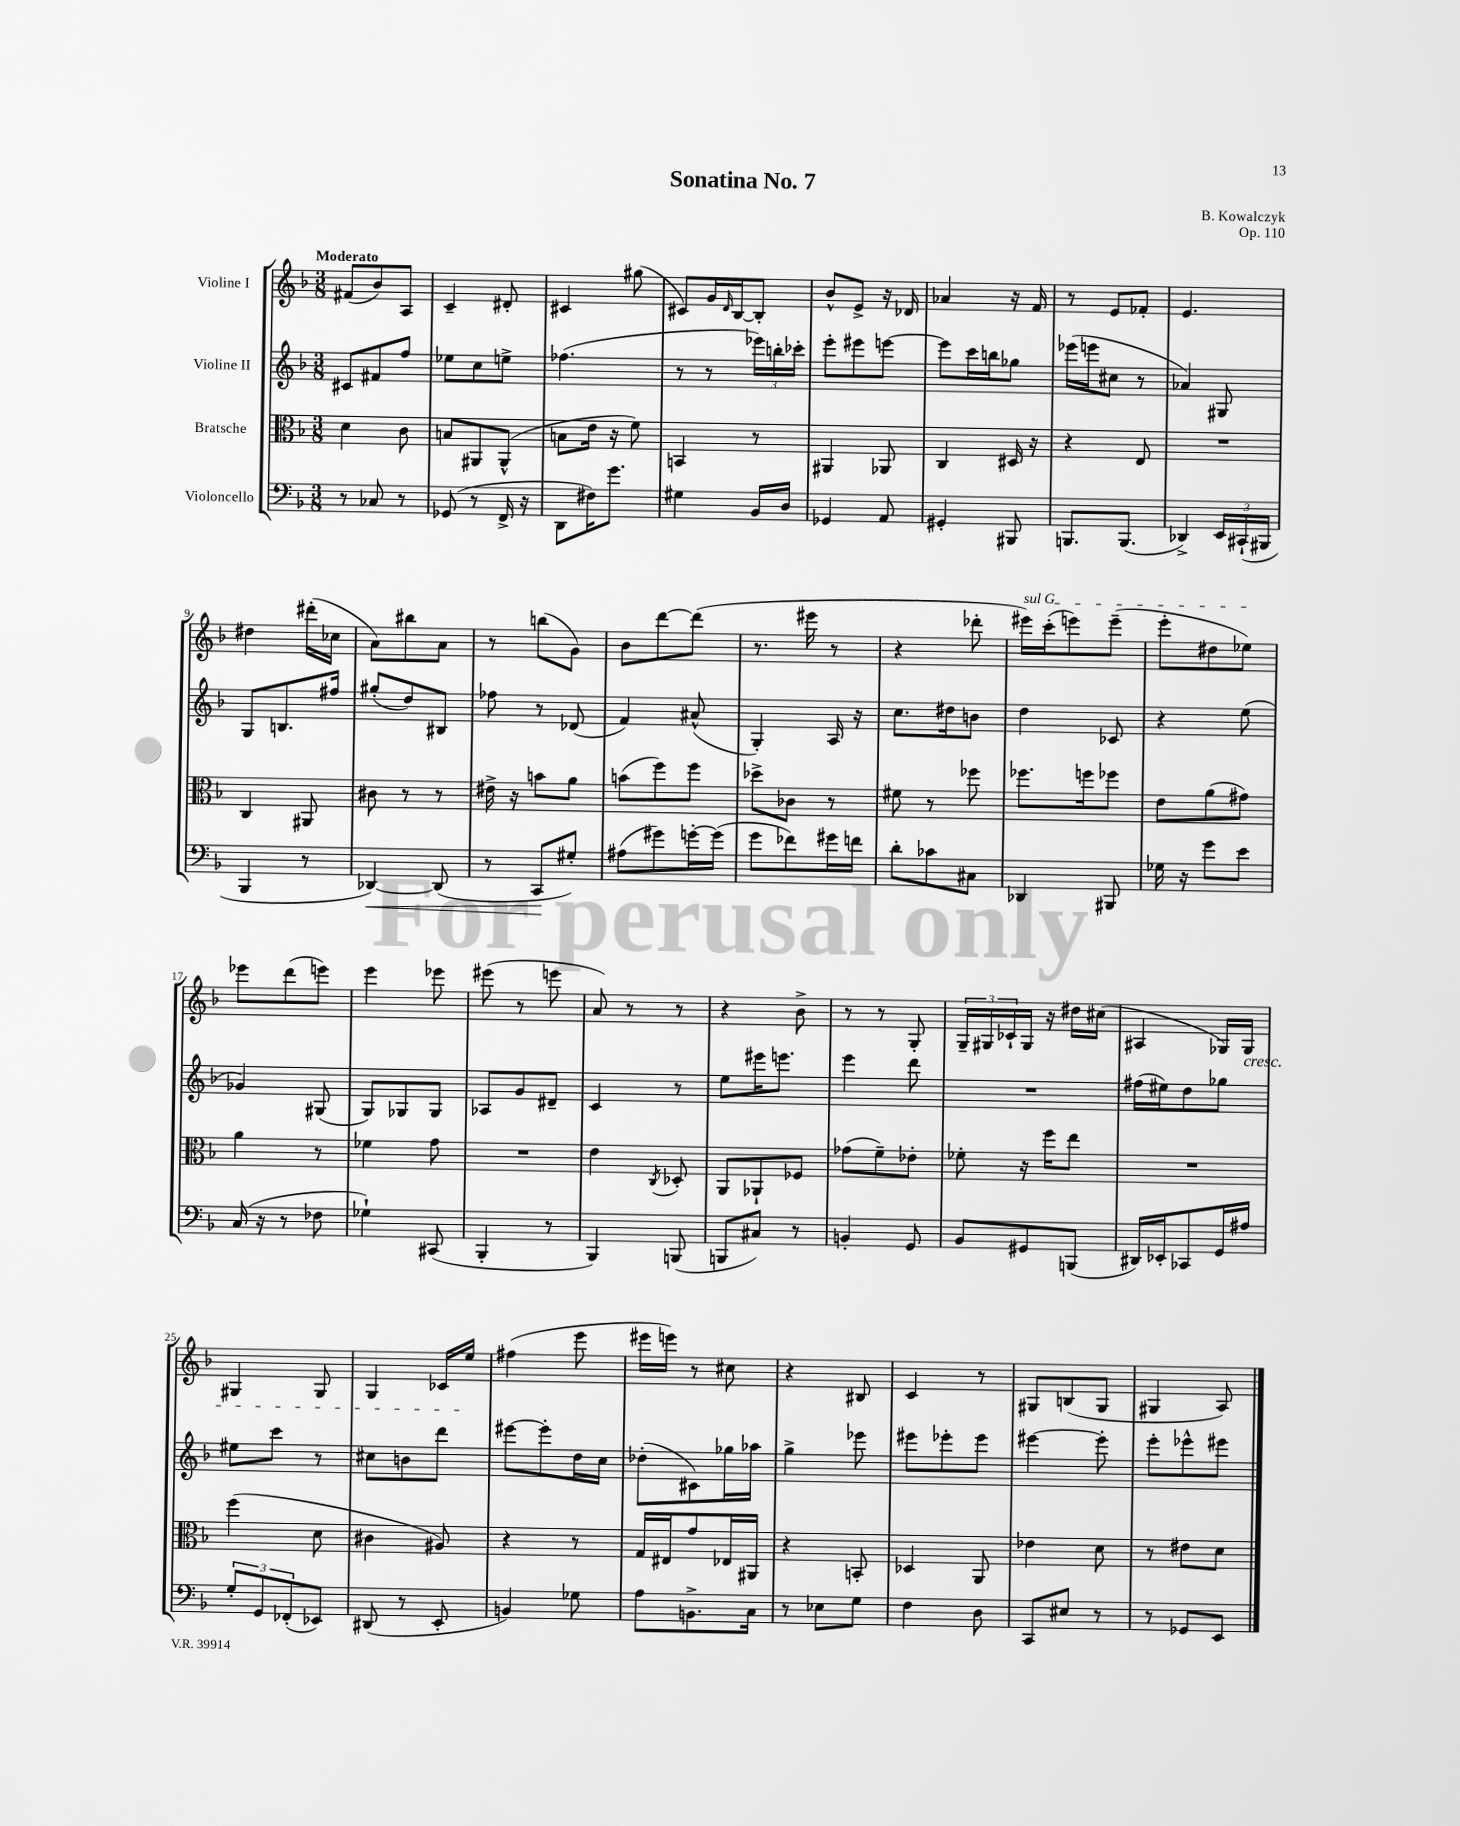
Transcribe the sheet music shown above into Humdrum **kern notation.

**kern	**dynam	**kern	**kern	**kern
*part4	*part4	*part3	*part2	*part1
*staff4	*staff4	*staff3	*staff2	*staff1
*I"Violoncello	*	*I"Bratsche	*I"Violine II	*I"Violine I
*clefF4	*	*clefC3	*clefG2	*clefG2
*k[b-]	*	*k[b-]	*k[b-]	*k[b-]
*M3/8	*	*M3/8	*M3/8	*M3/8
=1	=1	=1	=1	=1
!	!	!	!	!LO:TX:a:B:t=Moderato
8r	.	4d\	8c#X/L	(8f#X/L
8C-X/	.	.	8f#X/	8b-/)
8r	.	8c\	8ff/J	8A/J
=2	=2	=2	=2	=2
(8GG-X/	.	8Bn/L	8ee-X\L	4c~/
8r	.	8AA#X/	8cc\	.
16FF^/	.	(8AA#^^/J	8een^\J	8d#X'/
16r	.	.	.	.
=3	=3	=3	=3	=3
8DD\L	.	8Bn\L	(4.ff-X\	4c#X/
16F#X\K)	.	16e\Jk	.	.
8.g\J	.	16r	.	.
.	.	8f\)	.	(8gg#X\
=4	=4	=4	=4	=4
4G#X\	.	4BBn/	8r	8c#X/L)
.	.	.	8r	16g/L
.	.	.	.	16qqd/
.	.	.	.	[16B-/J
16BB-/LL	.	8r	24eee-X\LL)	8B-'/J]
.	.	.	24bbn'\	.
16D/JJ	.	.	.	.
.	.	.	24ccc-X'\JJ	.
=5	=5	=5	=5	=5
4GG-X/	.	4AA#X/	8eee'\L	8b-^^/L
.	.	.	8eee#X\	8e^/J
8AA/	.	8AA-X/	[8eeen\J	16r
.	.	.	.	16d-X/
=6	=6	=6	=6	=6
4GG#X'/	.	4C/	8eee\L]	4a-X/
.	.	.	16ccc\L	.
.	.	.	16bbn\J	.
8BBB#X/	.	16D#X/	8gg-X\J	16r
.	.	16r	.	16f/
=7	=7	=7	=7	=7
8.BBBn/L	.	4r	(16eee-X\LL	8r
.	.	.	16eeen\J	.
.	.	.	8cc#X\J	8e/L
(8.BBB/J	.	.	.	.
.	.	8E/	8r	8f-X'/J
=8	=8	=8	=8	=8
4DD-X^/)	.	4.r	4a-X/)	4.e/
24EE/LL	.	.	8G#X/	.
(24CC#X`/	.	.	.	.
24BBB#X/JJ	.	.	.	.
!!LO:LB:g=z
=9	=9	=9	=9	=9
4BBB-/	.	4C/	8G/L	4dd#X\
.	.	.	8.Bn/	.
8r	.	8AA#X/	.	(16ddd#X'\LL
.	.	.	16ff#X/Jk	16cc-X\JJ
=10	=10	=10	=10	=10
!	!LO:HP:b	!	!	!
[4DD-X/)	<	8c#X\	(8gg#X'/L	8a\L)
.	.	8r	8dd/)	8bb#X\
(8DD-/]	.	8r	8B#X/J	8a\J
=11	=11	=11	=11	=11
8r	.	16e#X^\	8ff-X\	8r
.	.	16r	.	.
8CC/L	.	8bn\L	8r	(8bbn\L
8G#X'/J)	[	8a\J	(8d-X/	8g\J)
=12	=12	=12	=12	=12
(8A#X\L	.	(8bn\L	4f/)	8b-\L
8g#X\)	.	8ff\)	.	[8ddd\
[16gn'\L	.	8ff\J	(8a#X^^/	(8ddd\J]
(16g\JJ]	.	.	.	.
=13	=13	=13	=13	=13
8g\L	.	8dd-X^\L	4G'/)	8.r
8f-X\)	.	8c-X\J	.	.
.	.	.	.	16eee#X\
16g#X\L	.	8r	16A/	8r
16fn\JJ	.	.	16r	.
=14	=14	=14	=14	=14
8d'\L	.	8f#X\	8.cc\L	4r
8c-X\	.	8r	.	.
.	.	.	16dd#X\k	.
8C#X\J	.	8ff-X\	8bn\J	8ddd-X'\
=15	=15	=15	=15	=15
!	!	!	!	!LO:TX:a:i:t=sul G
4DD-X/	.	8.ff-X\L	4dd\	16eee#X\LL)
.	.	.	.	(16ccc'\J
.	.	.	.	8eeen\)
.	.	16ffn\k	.	.
8BBB#X/	.	8ff-X\J	8c-X/	(8eee~\J
=16	=16	=16	=16	=16
16G-X\	.	8e\L	4r	8eee'\L
16r	.	.	.	.
8g\L	.	(8a\	.	8dd#X\
8e\J	.	8g#X\J)	(8ee\	8ee-X\J)
!!LO:LB:g=z
=17	=17	=17	=17	=17
(16C/	.	4a\	4g-X/)	8eee-X\L
16r	.	.	.	.
8r	.	.	.	(8ddd\
8F-X\	.	8r	(8G#X/	8eeen\J)
=18	=18	=18	=18	=18
4G-X`\)	.	4f-X\	8G/L)	4eee\
.	.	.	8G-X/	.
(8CC#X/	.	8g\	8G-/J	8eee-X\
=19	=19	=19	=19	=19
4BBB-'/	.	4.r	8A-X/L	(8eee#X\
.	.	.	8g/	8r
8r	.	.	8d#X~/J	8eeen\
=20	=20	=20	=20	=20
4BBB-/)	.	4e\	4c/	8a/)
.	.	.	.	8r
.	.	8qC/	.	.
(8BBBn/	.	8D-X'/	8r	8r
=21	=21	=21	=21	=21
8BBBn/L	.	8AA/L	8ee\L	4r
8C#X/J)	.	8AA-X`/	16eee#X\K	.
.	.	.	8.eeen\J	.
8r	.	8F-X/J	.	8b-^\
=22	=22	=22	=22	=22
4BBn'/	.	(8g-X\L	4eee\	8r
.	.	8f~\)	.	8r
8GG/	.	8e-X'\J	8ddd\	8G'/
=23	=23	=23	=23	=23
8BB-/L	.	8f-X'\	4.r	24G~/LL
.	.	.	.	24G#X/
.	.	.	.	24c-X`/
8GG#X/	.	16r	.	16G#/JJ
.	.	16ff\KL	.	16r
(8BBBn/J	.	8ee\J	.	16dd#X\LL
.	.	.	.	(16cc#X\JJ
=24	=24	=24	=24	=24
16DD#X/LL)	.	4.r	(16ff#X\LL	4A#X/
16EE-X'/J	.	.	16ee#X\J)	.
8CC-X/	.	.	8dd\	.
16GG/L	.	.	8gg-X\J	16G-X/LL)
!	!	!	!	!LO:TX:b:i:t=cresc.
16A#X/JJ	.	.	.	16G-/JJ
!!LO:LB:g=z
=25	=25	=25	=25	=25
12G'/L	.	(4ff\	8ee#X\L	4G#X/
12GG/	.	.	.	.
.	.	.	8ccc\J	.
(12FF-X'/	.	.	.	.
8EE-X/J)	.	8d\	8r	8G#/
=26	=26	=26	=26	=26
(8DD#X/	.	4c#X\	8cc#X\L	4G/
8r	.	.	8bn\	.
8EE'/	.	8A#X/)	8ddd\J	16c-X/LL
.	.	.	.	16ee/JJ
=27	=27	=27	=27	=27
4BBn/)	.	4r	[8eee#X\L	(4ff#X\
.	.	.	8eee#'\]	.
8G-X\	.	8r	16dd\L	8eee\
.	.	.	16cc\JJ	.
=28	=28	=28	=28	=28
8A\L	.	16G/LL	(8dd-X'\L	16eee#X\LL
.	.	16E#X/J	.	16eeen\JJ)
8.BBn^\	.	8g/	8c#X\)	8r
.	.	16E-X/L	16gg-X\L	8cc#X\
16C\Jk	.	16AA#X/JJ	16aa-X\JJ	.
=29	=29	=29	=29	=29
8r	.	4r	4gg^\	4r
8E-X\L	.	.	.	.
8G\J	.	8BBn'/	8eee-X\	8B#X/
=30	=30	=30	=30	=30
4F\	.	4D-X/	8eee#X\L	4c/
.	.	.	8eee-X'\	.
8D\	.	8AA/	8eee-\J	8r
=31	=31	=31	=31	=31
8CC/L	.	4e-X\	[4eee#X\	8G#X/L
8E#X/J	.	.	.	(8Bn/
8r	.	8d\	8eee#'\]	8G#/J
=32	=32	=32	=32	=32
8r	.	8r	8eee'\L	4G#X/
8GG-X/L	.	8e#X\L	8eee-X^^\	.
8EE/J	.	8d\J	8eee#X\J	8A/)
==	==	==	==	==
*-	*-	*-	*-	*-
